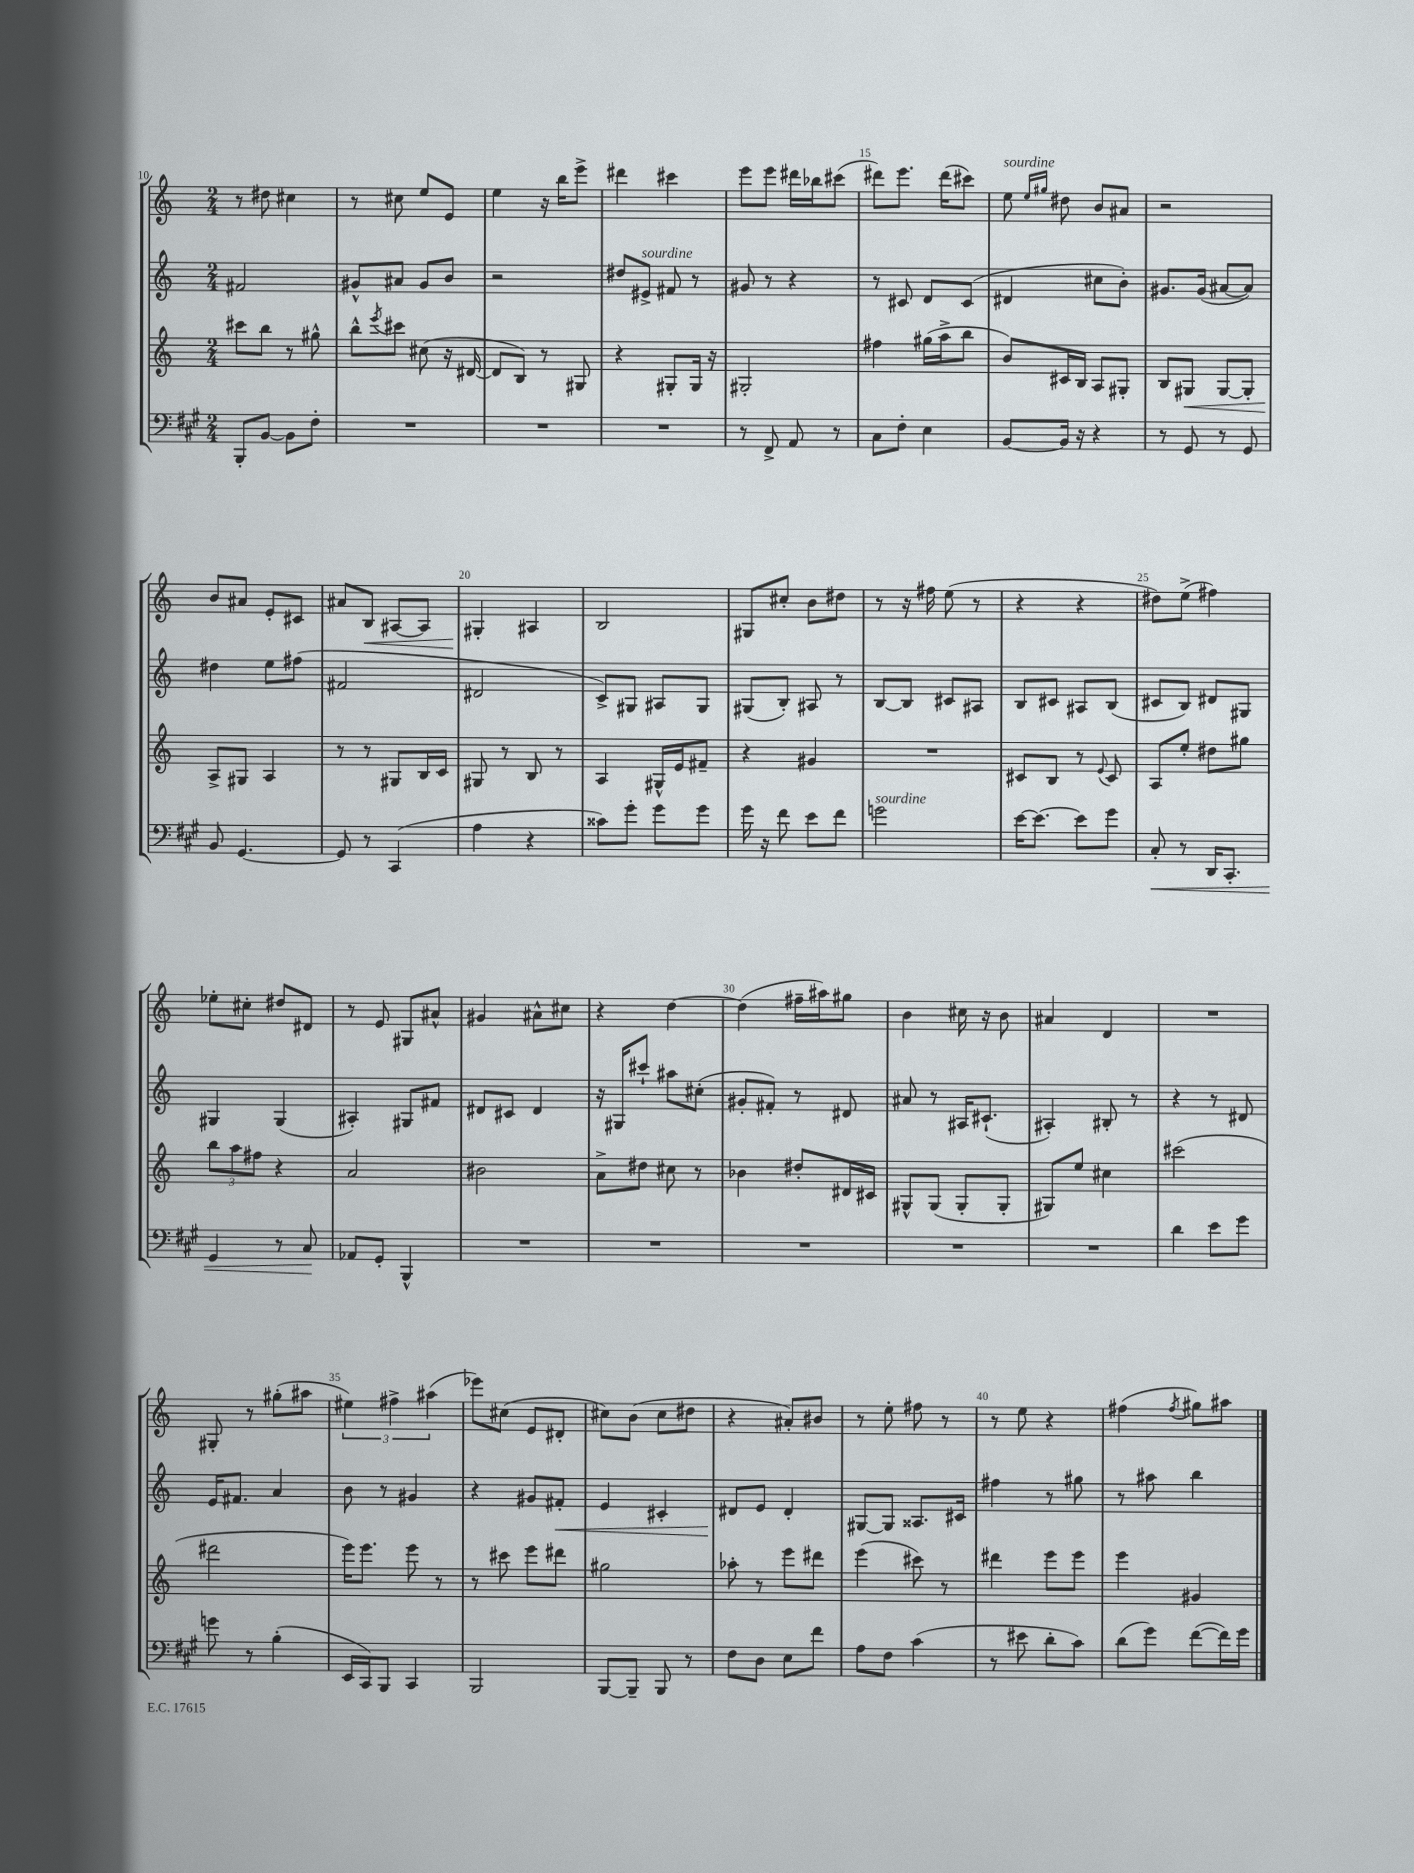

**kern	**kern	**kern	**kern
*staff4	*staff3	*staff2	*staff1
*clefF4	*clefG2	*clefG2	*clefG2
*k[f#c#g#]	*k[]	*k[]	*k[]
*M2/4	*M2/4	*M2/4	*M2/4
8BBB'/L	8ccc#\L	2f#/	8r
[8BB/J	8bb\J	.	8dd#\
8BB\]L	8r	.	4cc#\
8F#'\J	8gg#^^\	.	.
=	=	=	=
2r	8bb^^\L	8g#^^/L	8r
.	8qeee/	.	.
.	8ccc#\J	8a#/J	8cc#\
.	(8cc#\	8g#/L	8ee/L
.	16r	8b/J	8e/J
.	[16d#/	.	.
=	=	=	=
2r	8d#/]L	2r	4ee\
.	8B/J)	.	.
.	8r	.	16r
.	.	.	16bb\LK
.	8G#/	.	8eee^\J
=	=	=	=
2r	4r	8dd#/L	4ddd#\
.	.	8e#^/J	.
.	8G#'/L	8f#/	4ccc#\
.	16G#/Jk	8r	.
.	16r	.	.
=	=	=	=
8r	2G#'/	8g#/	8eee\L
8FF#^/	.	8r	8eee\J
8AA/	.	4r	16ddd#\LL
.	.	.	16bb-\J
8r	.	.	(8ccc#\J
=	=	=	=
8C#\L	4ff#\	8r	8ddd#\L)
8F#'\J	.	8c#/	8.eee\J
4E\	(16gg#\LL	8d/L	.
.	16aa^\J	.	(16ddd#\LK
.	8bb\J	(8c#/J	8ccc#\J)
=	=	=	=
[8BB/L	8b/L)	4d#/	8ee\
.	.	.	16qqee/LL
.	.	.	16qqgg#/JJ
16BB/]Jk	16c#/L	.	8dd#\
16r	16B/JJ	.	.
4r	8A/L	8cc#\L	8b/L
.	8G#'/J	8b'\J)	8a#/J
=	=	=	=
8r	8B/L	8.g#/L	2r
8GG#/	8G#/J	.	.
.	.	(16g#/Jk	.
8r	[8G#/L	[8a#/L	.
8GG#/	8G#'/]J	8a#/]J)	.
=	=	=	=
8BB/	8A^/L	4dd#\	8b/L
[4.GG#/	8G#/J	.	8a#/J
.	4A/	8ee\L	8e'/L
.	.	(8ff#\J	8c#/J
=	=	=	=
8GG#/]	8r	2f#/	8a#/L
8r	8r	.	8B/J
(4CC#/	8G#/L	.	[8A#/L
.	16B/L	.	8A#/]J
.	16c/JJ	.	.
=	=	=	=
4A\	8G#/	2d#/	4G#'/
.	8r	.	.
4r	8B/	.	4A#/
.	8r	.	.
=	=	=	=
8c##\L)	4A/	8c^/L)	2B/
8g#'\J	.	8G#/J	.
8g#\L	16G#^^/LL	8A#/L	.
.	16e/J	.	.
8g#\J	8f#~/J	8G#/J	.
=	=	=	=
16g#\	4r	(8G#/L	8G#/L
16r	.	.	.
8f#\	.	8B'/J)	8cc#'/J
8e\L	4g#/	8A#/	8b\L
8f#\J	.	8r	8dd#\J
=	=	=	=
2g\	2r	[8B/L	8r
.	.	8B/]J	16r
.	.	.	16ff#\
.	.	8c#/L	(8ee\
.	.	8A#/J	8r
=	=	=	=
[16e\LK	8c#/L	8B/L	4r
8.e\_J	.	.	.
.	8B/J	8c#/J	.
8e\]L	8r	8A#/L	4r
.	8qqe/	.	.
8g#\J	8c#/	(8B/J	.
=	=	=	=
8C#'/	8A/L	8c#/L	8dd#\L)
8r	8ee'/J	8B/J)	(8ee^\J
16DD/LK	8dd#\L	8d#/L	4ff#\)
8.CC#'/J	.	.	.
.	8gg#\J	8G#/J	.
=	=	=	=
4GG#/	12bb\L	4G#/	8ee-'\L
.	12aa\	.	.
.	.	.	8cc#'\J
.	12ff#\J	.	.
8r	4r	(4G#/	8dd#/L
8C#/	.	.	8d#/J
=	=	=	=
8AA-/L	2a/	4A#'/)	8r
8GG#'/J	.	.	8e/
4BBB^^/	.	8G#/L	8G#/L
.	.	8f#/J	8a#^^/J
=	=	=	=
2r	2b#\	8d#/L	4g#/
.	.	8c#/J	.
.	.	4d#/	8a#^^\L
.	.	.	8cc#\J
=	=	=	=
2r	8a^\L	16r	4r
.	.	16G#/LK	.
.	8dd#\J	8ccc#`/J	.
.	8cc#\	8aa#\L	[4dd\
.	8r	(8cc#'\J	.
=	=	=	=
2r	4b-\	8g#'/L	(4dd\]
.	.	8f#'/J)	.
.	8dd#'/L	8r	16ff#~\LL
.	.	.	16aa#\J)
.	16d#/L	8d#/	8gg#\J
.	16c#/JJ	.	.
=	=	=	=
2r	8G#^^/L	8a#/	4b\
.	(8G#/J	8r	.
.	8G#'/L	16A#/LK	16cc#\
.	.	(8.c#`/J	16r
.	8G#'/J	.	8b\
=	=	=	=
2r	8G#/L)	4A#'/)	4a#/
.	8ee/J	.	.
.	4cc#\	8B#'/	4d/
.	.	8r	.
=	=	=	=
4d\	(2ccc#\	4r	2r
8e\L	.	8r	.
8g#\J	.	8d#/	.
=	=	=	=
8g\	2ddd#\	16e/LK	8G#'/
.	.	8.f#/J	.
8r	.	.	8r
(4B'\	.	4a/	(8gg#'\L
.	.	.	8aa#\J
=	=	=	=
16EE/LL	16eee\LK)	8b\	6ee#\)
16CC#/J)	8.eee\J	.	.
8BBB/J	.	8r	.
.	.	.	6ff#^\
4CC#/	8eee\	4g#/	.
.	.	.	(6aa#\
.	8r	.	.
=	=	=	=
2BBB/	8r	4r	8eee-\L)
.	8ccc#\	.	(8cc#\J
.	8eee\L	8g#/L	8e/L
.	8ddd#\J	8f#'/J	8d#'/J
=	=	=	=
[8BBB/L	2gg#\	4e/	8cc#\L)
8BBB~/]J	.	.	(8b\J
8BBB/	.	4c#'/	8cc#\L
8r	.	.	8dd#\J
=	=	=	=
8F#\L	8aa-'\	8d#/L	4r
8D\J	8r	8e/J	.
8E\L	8eee\L	4d#'/	8a#'/L)
8f#\J	8ddd#\J	.	8b#/J
=	=	=	=
8A\L	(4eee\	[8G#/L	8r
8F#\J	.	8G#/]J	8ee'\
(4c#\	8ccc#\)	8.A##/L	8ff#\
.	8r	.	8r
.	.	16c#/Jk	.
=	=	=	=
8r	4ddd#\	4ff#\	8r
8e#\	.	.	8ee\
8d'\L	8eee\L	8r	4r
8c#\J)	8eee\J	8gg#\	.
=	=	=	=
(8d\L	4eee\	8r	(4ff#\
8g#\J)	.	8aa#\	.
.	.	.	8qff#/
([8f#\L	4g#/	4bb\	8gg#\L)
16f#\]L)	.	.	8aa#\J
16g#\JJ	.	.	.
==	==	==	==
*-	*-	*-	*-
